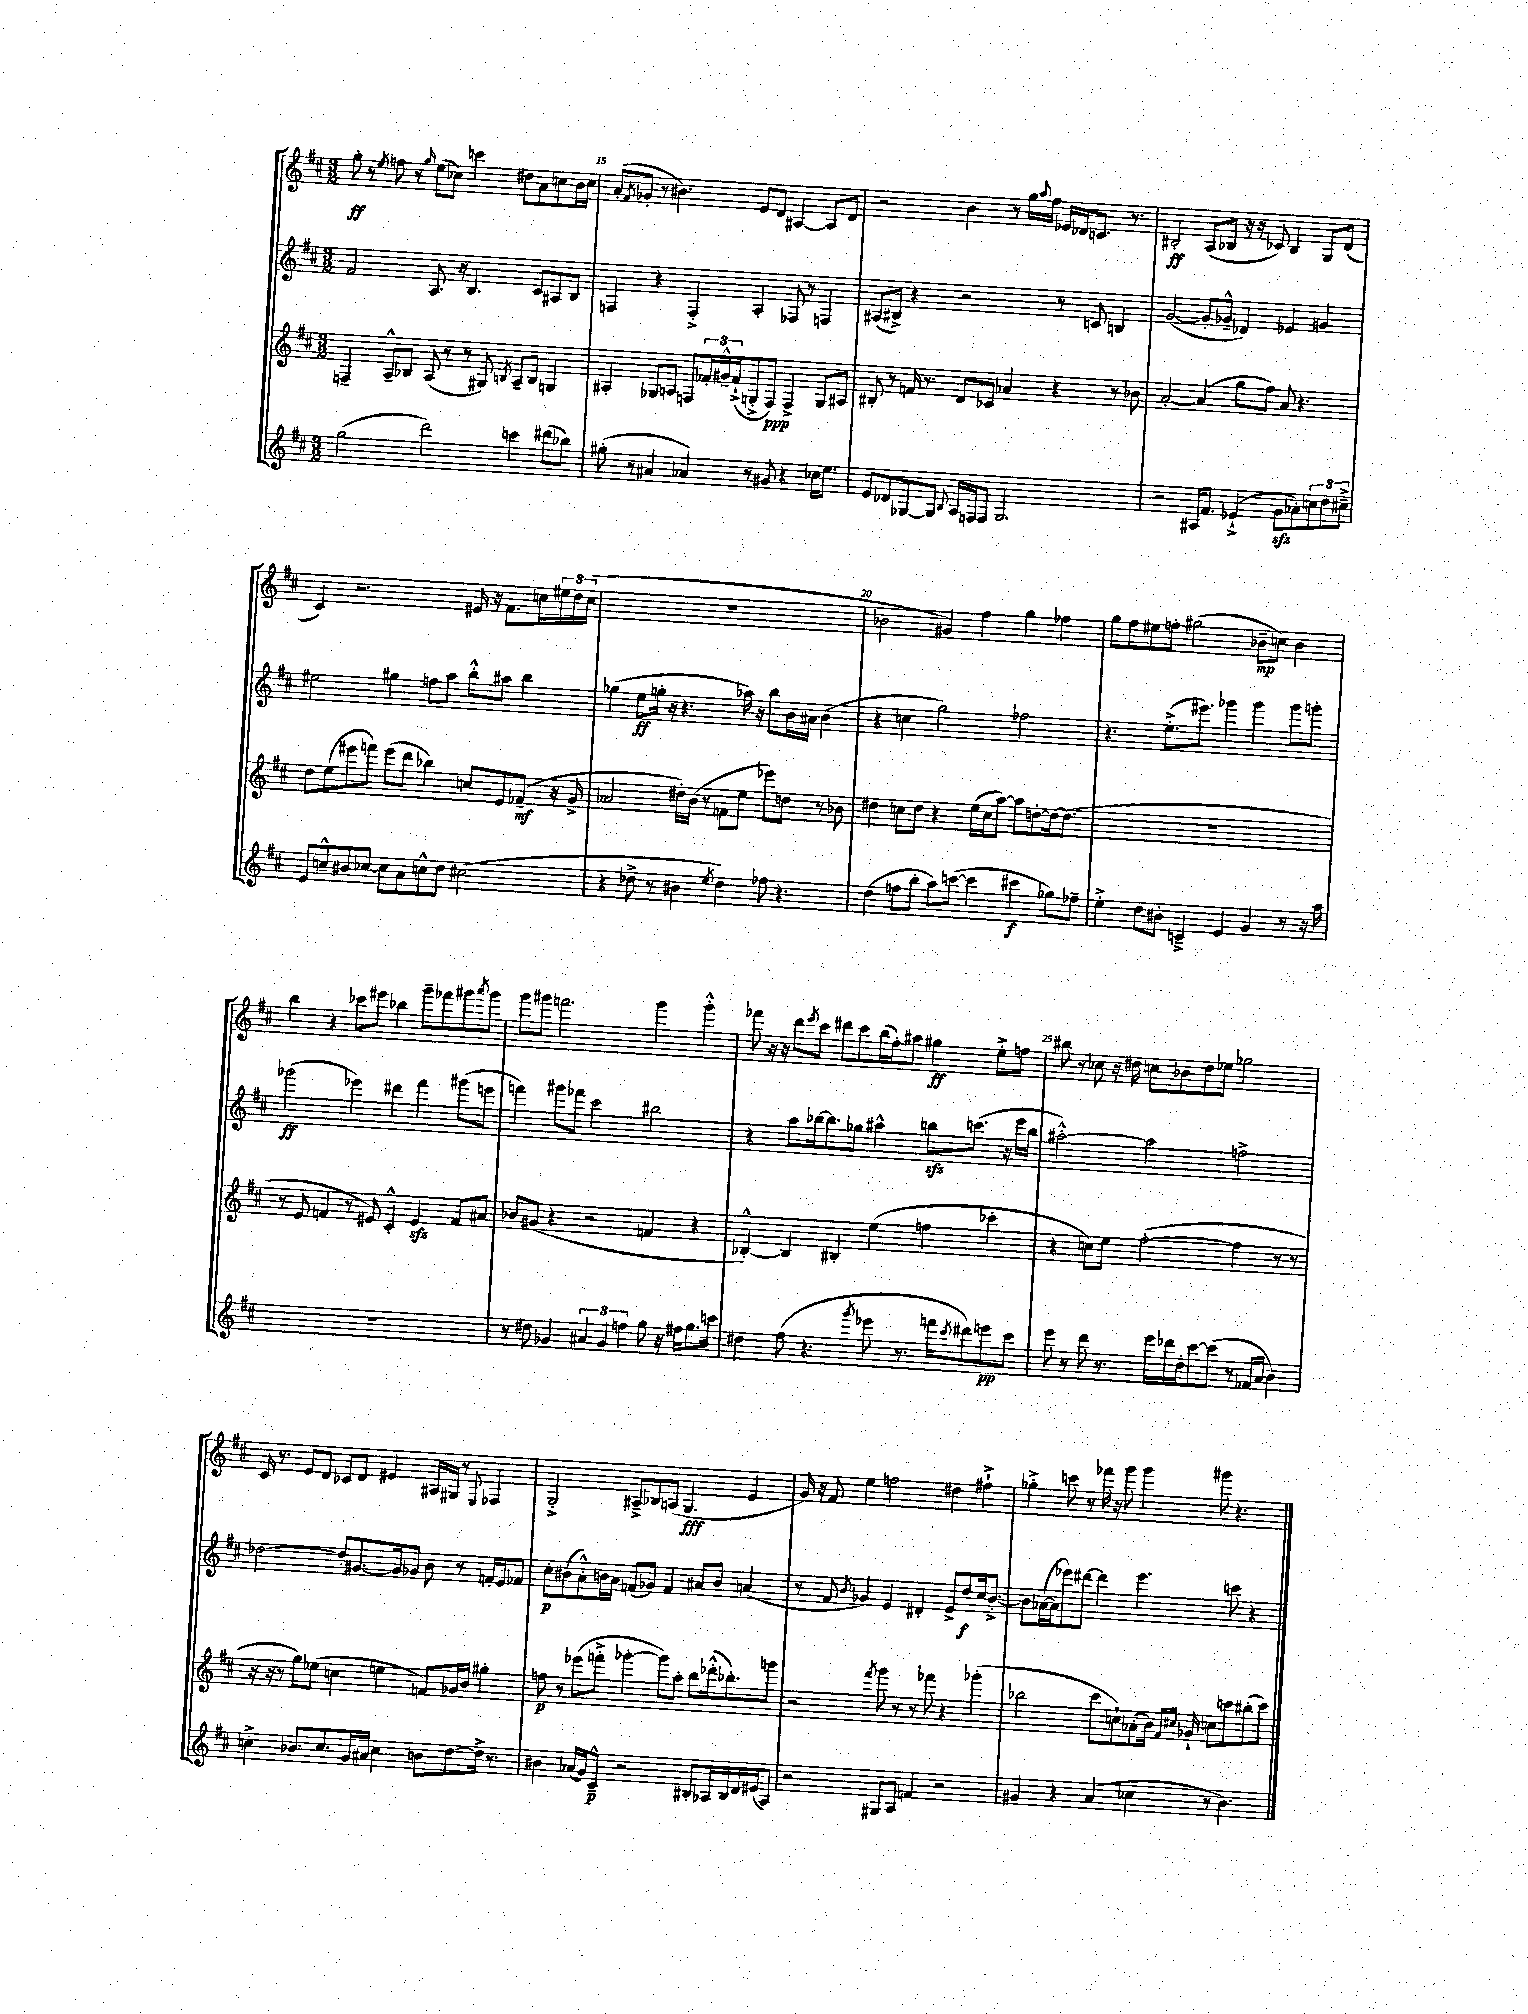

**kern	**kern	**kern	**kern
*staff4	*staff3	*staff2	*staff1
*clefG2	*clefG2	*clefG2	*clefG2
*k[f#c#]	*k[f#c#]	*k[f#c#]	*k[f#c#]
*M3/2	*M3/2	*M3/2	*M3/2
(2gg	4F~	2f#	8gg'
.	.	.	8r
.	.	.	8qee
.	8A~^^	.	8ff
.	8B-	.	8r
.	.	.	16qqgg
2ddd)	(8A	8.A	(8ee
.	8r	.	8cc-)
.	.	16r	.
.	8r	4.B	4ccc
.	8G#)	.	.
.	8qB	.	.
4ccc	8A~	.	8dd#
.	8B	8c#	8a
(8ddd#	4G	8A#	8cc
8bb-)	.	8B	16b
.	.	.	16cc
=	=	=	=
(8gg#'	4A#'	4F	(8a'
.	.	.	8qf#
8r	.	.	8g-'
4a#	8G-	4r	8r
.	8A	.	4.b#)
4a-)	8F	4F'^	.
.	24f-'	.	.
.	24g#~^^	.	.
.	(24f-`^	.	.
8r	8G'^	4A'	8e
8g#	8F)	.	8d
4r	4F^	8F-	[4A#
.	.	8r	.
16cc-	8G	4F	8A#]
8.ee	.	.	.
.	8A#	.	8d
=	=	=	=
8e	8B#'	(8A#	2r
8d-	8r	8B#^)	.
[8G-	16f	4r	.
.	8.r	.	.
8G-]	.	.	.
8qqB	.	.	.
16A	8d	2r	4b
16F	.	.	.
8F	8c-	.	.
2.G-	4a-	.	8r
.	.	.	16gg
.	.	.	8qqaa
.	.	.	16ff#
.	4r	8r	16e-
.	.	.	16d-
.	.	8c	8.c
.	8r	4B	.
.	.	.	8.r
.	8b-	.	.
=	=	=	=
2r	[2a'	([2g	2B#'
16A#	(4a]	8g']	(8A
8.f#	.	.	.
.	.	8g-~^^	8B-
(4e-`^	8gg	4d-)	16r
.	.	.	16r
.	8ff#)	.	8c-)
8g	8a	4e-	4B-
8a-')	4.r	.	.
12cc	.	4g	8G
12dd	.	.	.
.	.	.	(8d
12cc#~^	.	.	.
=	=	=	=
8e	8dd	2ee#	4c#)
8cc~^^	(8ee	.	.
8b#	8eee#	.	2.r
[8cc-	8fff)	.	.
8cc-]	(8eee#	4gg#	.
8a	8ddd	.	.
8cc^^	4bb-)	8ff	.
8dd	.	8aa	.
(2cc#	8cc	8bb'^^	16e#
.	.	.	16r
.	8e	8aa#	8.f#
.	(8f-~	4bb	.
.	.	.	16cc
.	16r	.	24ee#
.	.	.	24dd
.	16g^	.	.
.	.	.	(24cc
=	=	=	=
4r	2a-	(4gg-	1.r
8dd-^	.	8ee	.
8r	.	16gg'	.
.	.	16r	.
4b#	16dd#')	4.r	.
.	(16b	.	.
.	8r	.	.
8qee	.	.	.
4dd-)	8f	.	.
.	8ee	16aa-)	.
.	.	16r	.
8ff-	8eee-)	8bb	.
4.r	8dd	16b	.
.	.	16a#	.
.	8r	(4b	.
.	8b-	.	.
=	=	=	=
(4dd	4dd#	4r	2b-
8ff	8cc	4cc	.
8bb'	8dd#	.	.
8aa)	4r	2gg)	4g#)
([8ccc	.	.	.
4ccc]	(16ee	.	4ff#
.	16cc	.	.
.	[8aa)	.	.
4ccc#	8aa]	2ff-	4gg
.	[8dd'	.	.
8gg-)	16dd_	.	4ff-
.	(8.dd]	.	.
8ff-~	.	.	.
=	=	=	=
4ee'^	1.r	4.r	8gg
.	.	.	8ff#
8dd	.	.	8ee#
8b#'	.	(8.ee'^	8ff'
4c~^	.	.	(2gg#
.	.	8.eee#)	.
4e	.	4ggg-	.
4g	.	4ggg-	8b-~
.	.	.	8cc)
8r	.	8ggg-	4b-
16r	.	8ggg'	.
16aa	.	.	.
=	=	=	=
1.r	8r	(2ggg-	4bb
.	8e	.	.
.	4f	.	4r
.	8r	4eee-)	8ccc-
.	8e#)	.	8eee#
.	4c#'^^	4ddd#	4bb-
.	4e#	4fff#	8ggg~
.	.	.	8fff-
.	8f	(8ggg#	8ggg#
.	.	.	8qaaa
.	8a#	8eee	8ggg#
=	=	=	=
8r	8b-	4fff)	8ggg
8dd#	(8g#	.	8ggg#
4g-	4r	8ggg#	2.fff
.	.	8fff-	.
6a#	2r	2ccc#	.
6g-	.	.	.
6ff	.	.	.
8gg	4f	2bb#	4ggg#
16r	.	.	.
16ff#	.	.	.
8.gg	4r	.	4ggg#'^^
16ccc	.	.	.
=	=	=	=
4dd#	[4B-'^^)	4r	8fff-
.	.	.	16r
.	.	.	16r
(8ff#	4B-]	8aa	8ddd
.	.	.	8qeee
4.r	.	[16bb-	8ccc#
.	.	8.bb-]	.
.	4B#'	.	8ddd#
.	.	8gg-	8ccc#
8qggg	.	.	.
8eee-	(4ee	4aa#^^	(16bb
.	.	.	16ff#')
8.r	.	.	8aa#
.	4ff	8bb	4gg#
16fff	.	.	.
8qccc#	.	.	.
8ddd#)	.	(8.ccc	.
8eee	4ccc-'	.	8ee'^
.	.	16r	.
8ccc#	.	16eee	8ff
.	.	16bb	.
=	=	=	=
8eee	4r	[2aa#'^^)	8bb#
8r	.	.	8r
8ddd	8cc)	.	8cc-
8.r	8ee	.	16r
.	.	.	16dd#
.	([2ff#'	2aa#]	8cc
16eee	.	.	.
16ddd-	.	.	8b-
16dd'	.	.	.
[8ccc#	.	.	8dd#
(8ccc#]	.	.	8ee-
8r	4ff#]	2ff^	2gg-
16f-	.	.	.
16a	.	.	.
4b)	8r	.	.
.	8r	.	.
=	=	=	=
4cc'^	16r	[2dd-	16c#
.	16r	.	8.r
.	8r	.	.
8.b-	8gg)	.	8e
.	(8ee-	.	8d
8.cc	.	.	.
.	4cc	8dd-']	8c-
16g	.	[8.g#	8d
16a#	.	.	.
4cc	4ee	.	4e#
.	.	16g#]	.
.	.	8g-	.
8b	8f)	8b	16A#
.	.	.	16G#
[8dd	16g-	8r	8r
.	16b	.	.
.	.	.	8qqE
16dd^]	4gg#'	16f'	4F-
8.r	.	16e	.
.	.	8f-	.
=	=	=	=
4b#	8ff	8cc#'	2G'^
.	8r	(8b#	.
(16a-	(8eee-	8a'^^)	.
16g)	.	.	.
8c#~^^	8fff'^	16b	.
.	.	16a	.
2r	[4ggg-'	(8f	8A#~^
.	.	8g-)	8B-
.	8ggg-])	4f	(8A
.	8aa'	.	4.G
8B#'	8bb	8a#	.
16A-	(16ddd-'^^	8b	.
16B#	8.bb-')	.	.
16d	.	(4a	4e
(16e#	.	.	.
8A-)	8ggg	.	.
=	=	=	=
2r	2r	8r	16g)
.	.	.	16r
.	.	8f#	8f#
.	.	8qb	.
.	.	4g-)	4ee
.	8qfff#	.	.
8G#	8ggg	4e	2ff
8A	8r	.	.
4f	8r	4d#'	.
.	8fff-	.	.
2r	4r	8e^	4dd#
.	.	8dd	.
.	(4ggg-'	16cc#	4ff#`^
.	.	[8.b'^	.
=	=	=	=
4g#	2bb-	8b]	4gg-'^
.	.	([16a-	.
.	.	16a-]	.
4r	.	8eee-)	8ccc
.	.	[8ddd#	8r
(4a	8ccc#	4ddd#]	16fff-
.	.	.	16r
.	8cc`)	.	8ggg
4cc-	(8a-'	4.eee-	4ggg
.	16b)	.	.
.	16qqf#	.	.
.	16qqcc#	.	.
.	16g-`	.	.
8r	8cc	.	8ggg#
4.b)	8ccc	8ccc	4.r
.	(8bb#'	4r	.
.	8ccc)	.	.
==	==	==	==
*-	*-	*-	*-
